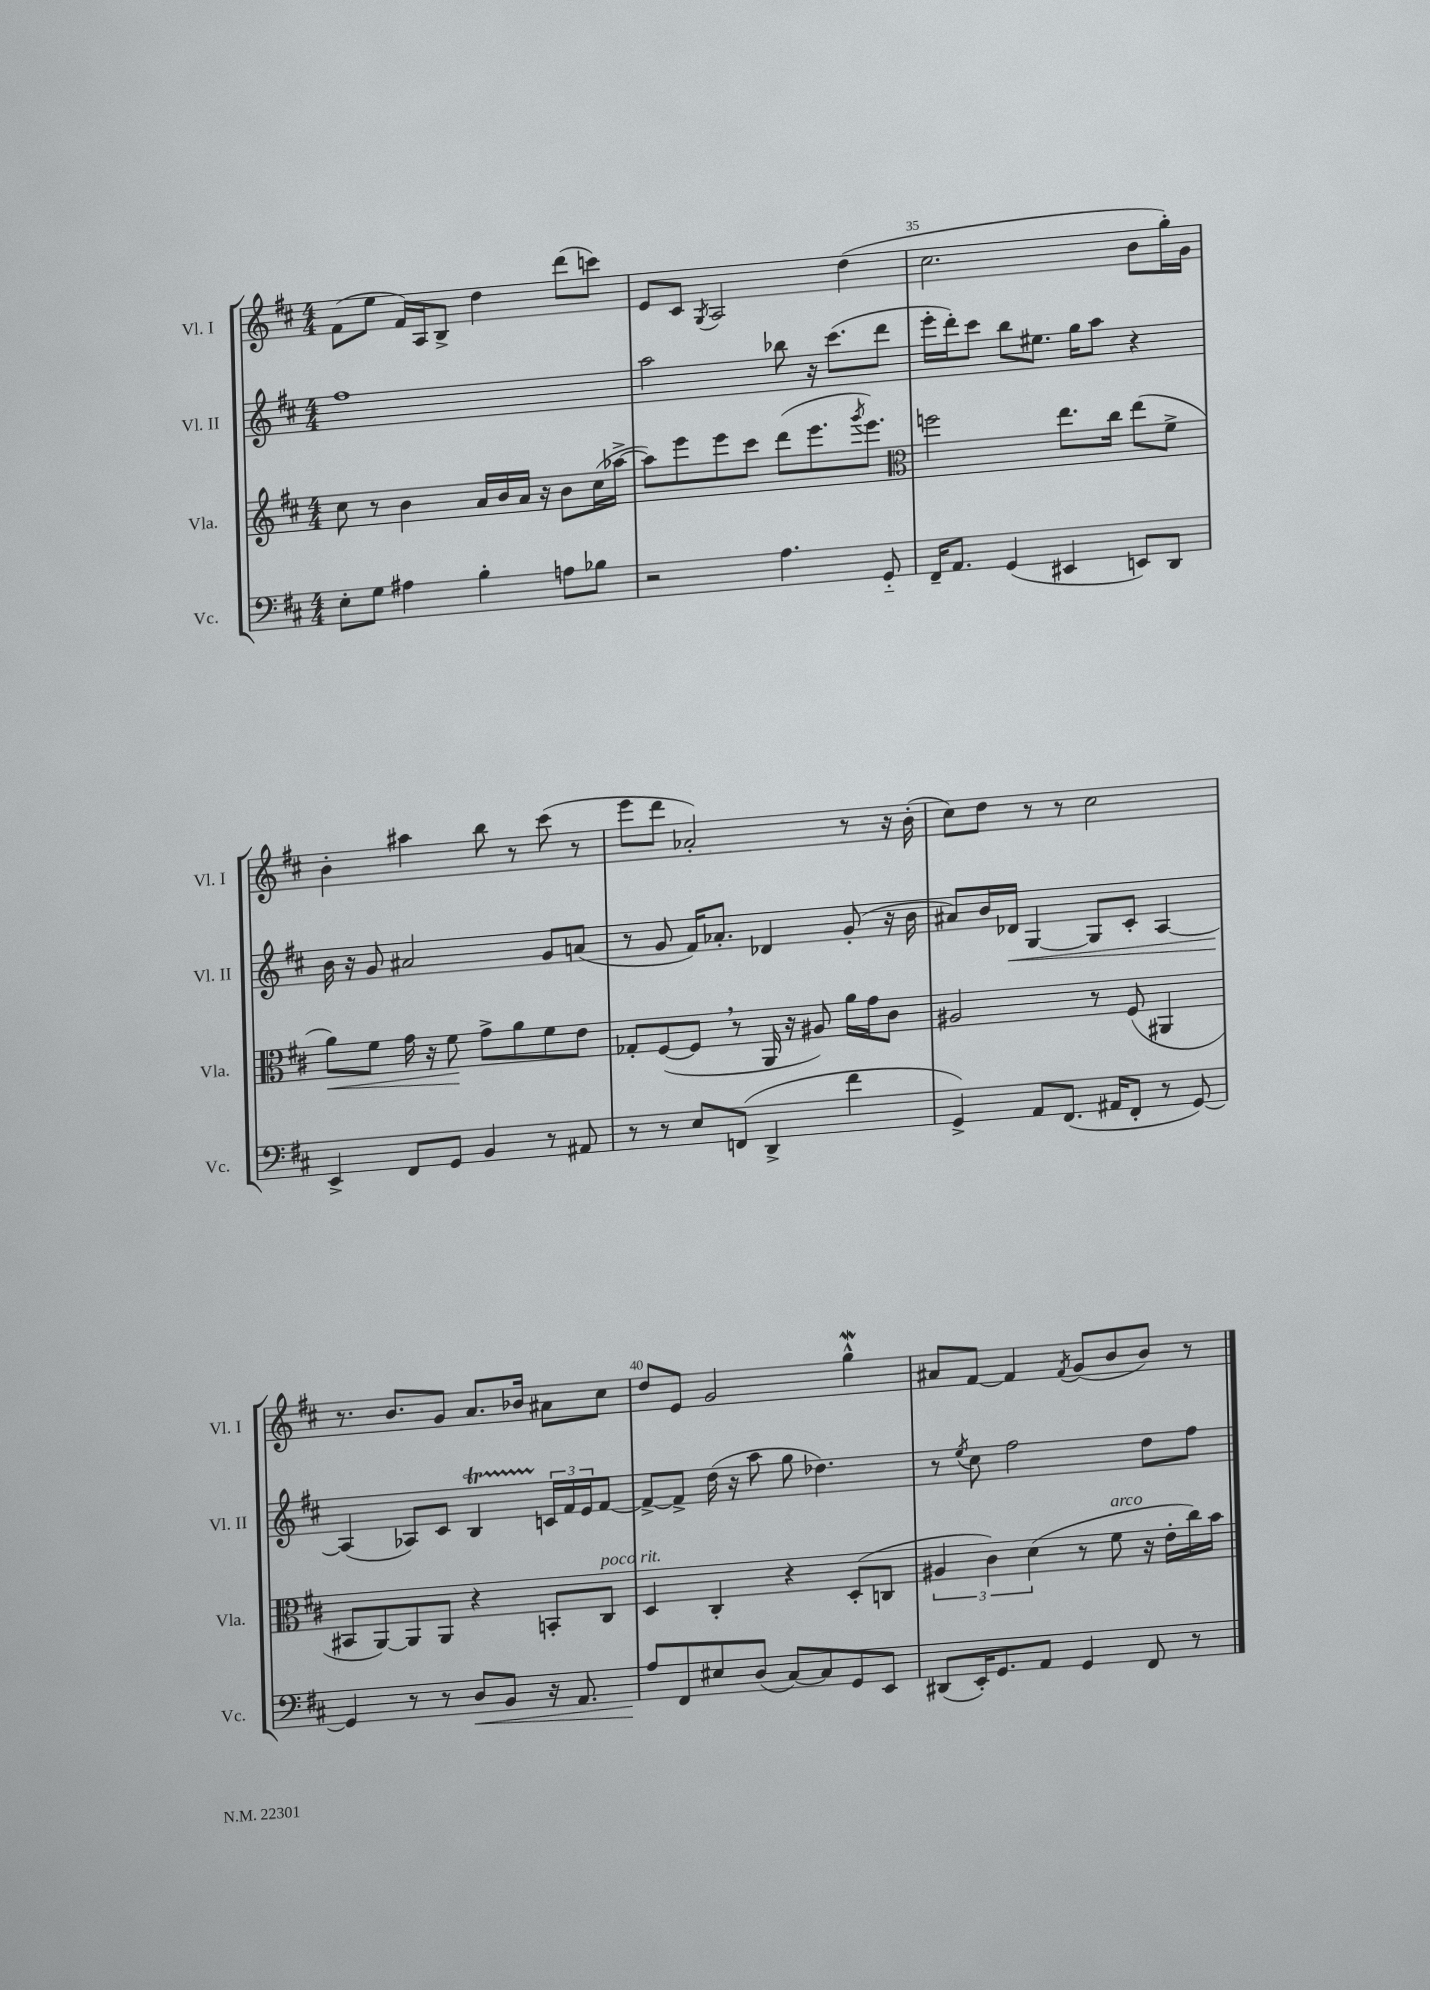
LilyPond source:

<<
\new StaffGroup <<
\new Staff = "s0" \with { instrumentName = "Vl. I" shortInstrumentName = "Vl. I" } {
    \clef treble \key d \major \numericTimeSignature \time 4/4
    fis'8( e''8 fis'16) a16 b8-> d''4 d'''8( c'''8) |
    e'8 cis'8 \acciaccatura { g8 } a2 d''4( |
    cis''2. b'8 g''16-.) g'16 |
    b'4-. ais''4 b''8 r8 cis'''8( r8 |
    e'''8 d'''8 aes'2-.) r8 r16 b'16-.( |
    cis''8) d''8 r8 r8 cis''2 |
    r8. b'8. g'8 a'8. bes'16 ais'8 cis''8 |
    d''8 e'8 g'2 g''4-^\mordent |
    ais'8 fis'8~ fis'4 \acciaccatura { fis'8 } g'8( b'8 b'8) r8 \bar "|." |
}
\new Staff = "s1" \with { instrumentName = "Vl. II" shortInstrumentName = "Vl. II" } {
    \clef treble \key d \major \numericTimeSignature \time 4/4
    fis''1 |
    a''2 bes''8 r16 cis'''8.( d'''8 |
    e'''16-. d'''16-.) cis'''8 b''8 eis''8. g''16 a''8 r4 |
    b'16 r16 g'8 ais'2 g'8 a'8( |
    r8 g'8 fis'16) aes'8.-. des'4 g'8-.( r16 b'16 |
    ais'8) b'16 des'16\< g4~ g8 cis'8-. a4~ |
    a4\!( aes8) cis'8 b4\startTrillSpan \tuplet 3/2 { c'16\stopTrillSpan fis'16 e'16 } fis'8~ |
    fis'8~-> fis'8-> d''16( r16 a''8 g''8 des''4.) |
    r8 \acciaccatura { e''8 } cis''8 fis''2 d''8 fis''8 \bar "|." |
}
\new Staff = "s2" \with { instrumentName = "Vla." shortInstrumentName = "Vla." } {
    \clef treble \key d \major \numericTimeSignature \time 4/4
    cis''8 r8 b'4 a'16 b'16 a'16 r16 b'8 cis''16( aes''16~-> |
    aes''8) e'''8 e'''8 cis'''8 d'''8( e'''8. \acciaccatura { g'''8 } e'''8.) |
    \clef alto f''2 e''8. cis''16 e''8( fis'8-> |
    a'8\<) fis'8 g'16 r16 fis'8\! g'8-> a'8 fis'8 e'8 |
    ges8-. fis8~( fis8 \breathe r8 a,16 r16 ais8) a'16 g'16 cis'8 |
    ais2 r8 fis8( ais,4 |
    bis,8 a,8~) a,8 a,8 r4 b,8-. cis8^\markup { \italic "poco rit." } |
    d4 cis4-. r4 d8-.( c8 |
    \tuplet 3/2 { ais4 cis'4) d'4( } r8 fis'8^\markup { \italic "arco" } r16 e'16-. cis''16) b'16 \bar "|." |
}
\new Staff = "s3" \with { instrumentName = "Vc." shortInstrumentName = "Vc." } {
    \clef bass \key d \major \numericTimeSignature \time 4/4
    e8-. g8 ais4 b4-. a8 bes8 |
    r2 a4. g,8-_ |
    fis,16-- a,8. g,4( eis,4 e,8) d,8 |
    e,4-> fis,8 g,8 b,4 r8 ais,8 |
    r8 r8 e8 f,8( d,4-> fis'4 |
    g,4->) a,8 fis,8.( ais,16 fis,8-. r8 g,8~) |
    g,4 r8 r8 d8\< b,8 r16 a,8. |
    a8\! fis,8 eis8 d8( cis8~) cis8 g,8 e,8 |
    dis,8( e,16-.) g,8. a,8 g,4 fis,8 r8 \bar "|." |
}
>>
>>
\layout { \context { \Score currentBarNumber = #33 \override BarNumber.break-visibility = ##(#f #t #t) barNumberVisibility = #(every-nth-bar-number-visible 5) } }
